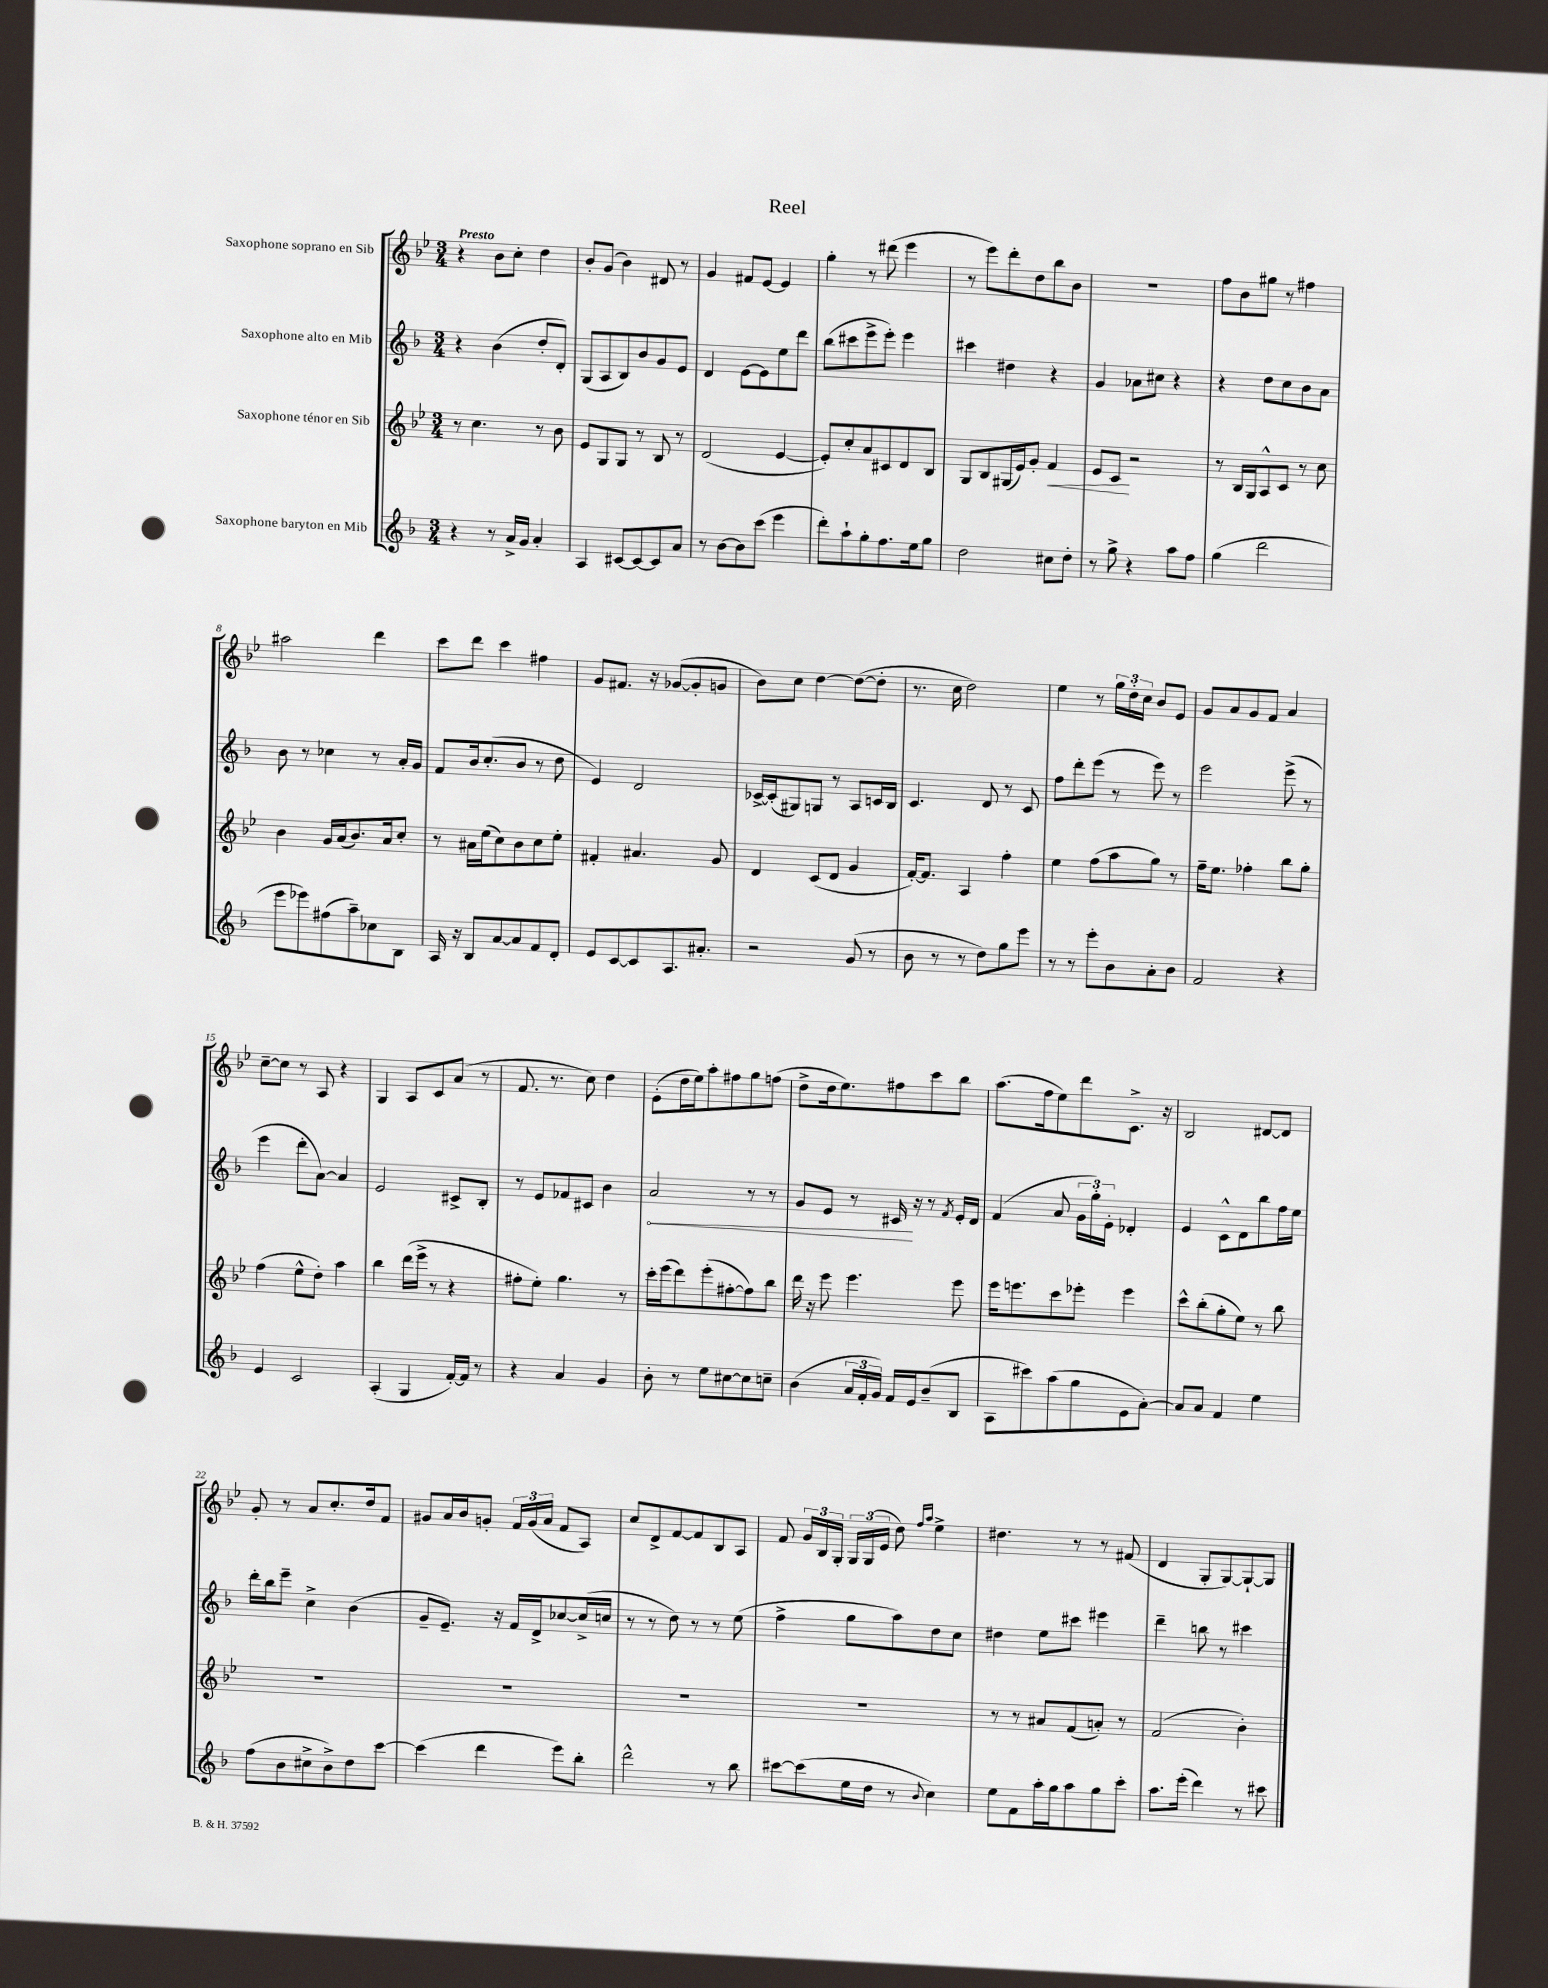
\header { title = "Reel" }
<<
\new StaffGroup <<
\new Staff = "s0" \with { instrumentName = "Saxophone soprano en Sib" } {
    \clef treble \key bes \major \numericTimeSignature \time 3/4 \tempo "Presto"
    \autoBeamOff r4 bes'8[ c''8]-. d''4 |
    bes'8[-. g'8]( bes'4) dis'8 r8 |
    g'4 fis'8[ ees'8]~ ees'4 |
    g''4-. r8 dis'''8( ees'''4 |
    r8 ees'''8[) d'''8-. d''8 bes''8 bes'8] |
    R2. |
    f''8[ bes'8 gis''8] r8 fis''4 |
    ais''2 d'''4 |
    c'''8[ d'''8] c'''4 fis''4 |
    g'8[ fis'8.] r16 ges'8[~( ges'8-. g'8] |
    bes'8[) c''8] d''4~ d''8[~( d''8]-. |
    r8. c''16 d''2) |
    ees''4 r8 \tuplet 3/2 { g''16[ d''16-. c''16] } bes'8[ ees'8] |
    g'8[ a'8 g'8 f'8] a'4 |
    c''8[~-- c''8] r8 a8 r4 |
    g4 a8[ c'8 a'8]( r8 |
    f'8. r8. c''8) d''4 |
    ees'8[-.( d''16 ees''16) a''8-. fis''8 g''8 f''8]( |
    d''8[-> d''16 ees''8.) fis''8 c'''8 bes''8] |
    a''8.[( f''16 ees''8) d'''8 c'8.]-> r16 |
    bes2 dis'8[~ dis'8] |
    g'8-. r8 a'8[ c''8.-. d''16 f'8] |
    gis'8[ a'16 bes'16 g'8]-. \tuplet 3/2 { f'16[ g'16( a'16] } f'8[ a8]) |
    c''8[ d'8-> f'8~ f'8 bes8 a8] |
    f'8 \tuplet 3/2 { g'16[ bes16 g16]-. } \tuplet 3/2 { g16[ g16( ees'16] } d''8) \grace { f''16[ a''16] } ees''4-> |
    dis''4. r8 r8 fis'8( |
    d'4 g8[-. g8~) g8~-! g8] \bar "|." |
}
\new Staff = "s1" \with { instrumentName = "Saxophone alto en Mib" } {
    \clef treble \key f \major \numericTimeSignature \time 3/4
    \autoBeamOff r4 bes'4( d''8[-. d'8]-.) |
    g8[( a8 bes8) bes'8 g'8 e'8] |
    d'4 e'8[~ e'8 e''8 d'''8] |
    bes''8[( cis'''8 e'''8-> e'''8]-.) e'''4 |
    cis'''4 dis''4 r4 |
    g'4 aes'8[ cis''8] r4 |
    r4 d''8[ c''8 bes'8 a'8] |
    bes'8 r8 ces''4 r8 a'16[-. g'16] |
    f'8[ bes'16 c''8.-.( bes'8] r8 d''8 |
    e'4) d'2 |
    ces'16[~-> ces'16-.( gis8) g8] r8 a8[ c'16 bes16] |
    c'4. d'8 r8 c'8 |
    f''8[ d'''8-. e'''8]( r8 e'''8) r8 |
    e'''2 e'''8->( r8 |
    e'''4 d'''8[-. a'8]~) a'4 |
    e'2 cis'8[-> bes8]-. |
    r8 e'8[ fes'8 cis'8] bes'4 |
    \once \override Hairpin.circled-tip = ##t a'2\< r8 r8 |
    g'8[ e'8] r8 cis'16\! r16 r8 \acciaccatura { f'8 } e'16[-. d'16] |
    f'4( a'8 \tuplet 3/2 { g'16[ g''16-.) e'16]-. } des'4-. |
    e'4 c'8[-^ d'8 bes''8 f''16 e''16] |
    d'''16[-. bes''16 e'''8]-- c''4-> bes'4( |
    g'8[-- e'8.]--) r16 f'16[ d'16-> ces''8~ ces''16->( c''16] |
    r8 r8 d''8) r8 r8 e''8( |
    f''4-> g''8[ a''8) d''8 c''8] |
    dis''4 e''8[ cis'''8] eis'''4 |
    d'''4-- b''8 r8 cis'''4 \bar "|." |
}
\new Staff = "s2" \with { instrumentName = "Saxophone ténor en Sib" } {
    \clef treble \key bes \major \numericTimeSignature \time 3/4
    \autoBeamOff r8 c''4. r8 bes'8 |
    ees'8[ g8 g8] r8 bes8 r8 |
    d'2( ees'4~ |
    ees'8[-.) c''8-. a'8 cis'8 d'8 bes8] |
    g8[ bes8 gis16( ees'16) g'8]-. f'4\< |
    ees'8[ c'8]\! r2 |
    r8 bes16[ g16 a8-^ c'8] r8 c''8 |
    bes'4 g'16[ a'16( bes'8.) a'16 c''8]-. |
    r8 ais'16[ ees''16( c''8) bes'8 c''8 ees''8]-. |
    fis'4-. ais'4. g'8 |
    d'4 c'8[( d'8] g'4 |
    f'16[~-.) f'8.] a4 f''4-. |
    ees''4 f''8[( a''8 g''8]) r8 |
    f''16[-- ees''8.] fes''4-. bes''8[ g''8]-. |
    f''4( ees''8[-^ d''8]-.) a''4 |
    bes''4 d'''16[( ees'''16]-> r8 r4 |
    fis''8[-. ees''8]-.) g''4. r8 |
    c'''16[-. ees'''16( d'''8) ees'''8-.( fis''8~-. fis''8) bes''8] |
    d'''16 r16 ees'''8 ees'''4. ees'''8 |
    ees'''16[ e'''8. c'''8 ees'''8]-. ees'''4 |
    c'''8[-^ bes''8-.( g''8-. ees''8]) r8 bes''8 |
    R2. |
    R2. |
    R2. |
    R2. |
    r8 r8 ais'8[ f'8( a'8]-.) r8 |
    f'2( bes'4-.) \bar "|." |
}
\new Staff = "s3" \with { instrumentName = "Saxophone baryton en Mib" } {
    \clef treble \key f \major \numericTimeSignature \time 3/4
    \autoBeamOff r4 r8 a'16[-> g'16] a'4-. |
    a4 cis'8[~ cis'8~ cis'8 a'8] |
    r8 bes'8[~ bes'8 c'''8]( e'''4 |
    d'''8[-.) a''8-! g''8-. f''8. e''16 g''8] |
    d''2 cis''8[ d''8]-. |
    r8 g''8-> r4 a''8[ f''8] |
    g''4( d'''2 |
    e'''8[ ees'''8) fis''8( a''8--) ces''8 bes8] |
    a16 r16 bes8[ a'8~ a'8 f'8 d'8]-. |
    e'8[ c'8~ c'8 a8. ais'8.]-. |
    r2 g'8( r8 |
    bes'8 r8 r8 d''8[) g''8 e'''8] |
    r8 r8 e'''8[-. bes'8 a'8-. bes'8] |
    f'2 r4 |
    e'4 c'2 |
    a4-.( g4 f'16[~-.) f'16] r8 |
    r4 a'4 g'4 |
    bes'8-. r8 e''8[ cis''8~ cis''8 c''8]-- |
    bes'4( \tuplet 3/2 { a'16[ f'16-. g'16]) } f'16[ e'16 bes'8--( bes8] |
    a8[ cis'''8) a''8( g''8 e'8 a'8]~-.) |
    a'8[ a'8] f'4 e''4 |
    f''8[( bes'8 cis''8-> bes'8->) d''8 c'''8]~ |
    c'''4( d'''4 e'''8[) bes''8]-. |
    d'''2-^ r8 bes''8 |
    cis'''8[~ cis'''8( e''16 d''16] r8 \appoggiatura { bes'8 } c''4) |
    e''8[ f'8 a''16-. g''16 a''8 g''8 c'''8]-. |
    a''8.[ e'''16]-.( d'''4) r8 cis'''8 \bar "|." |
}
>>
>>
